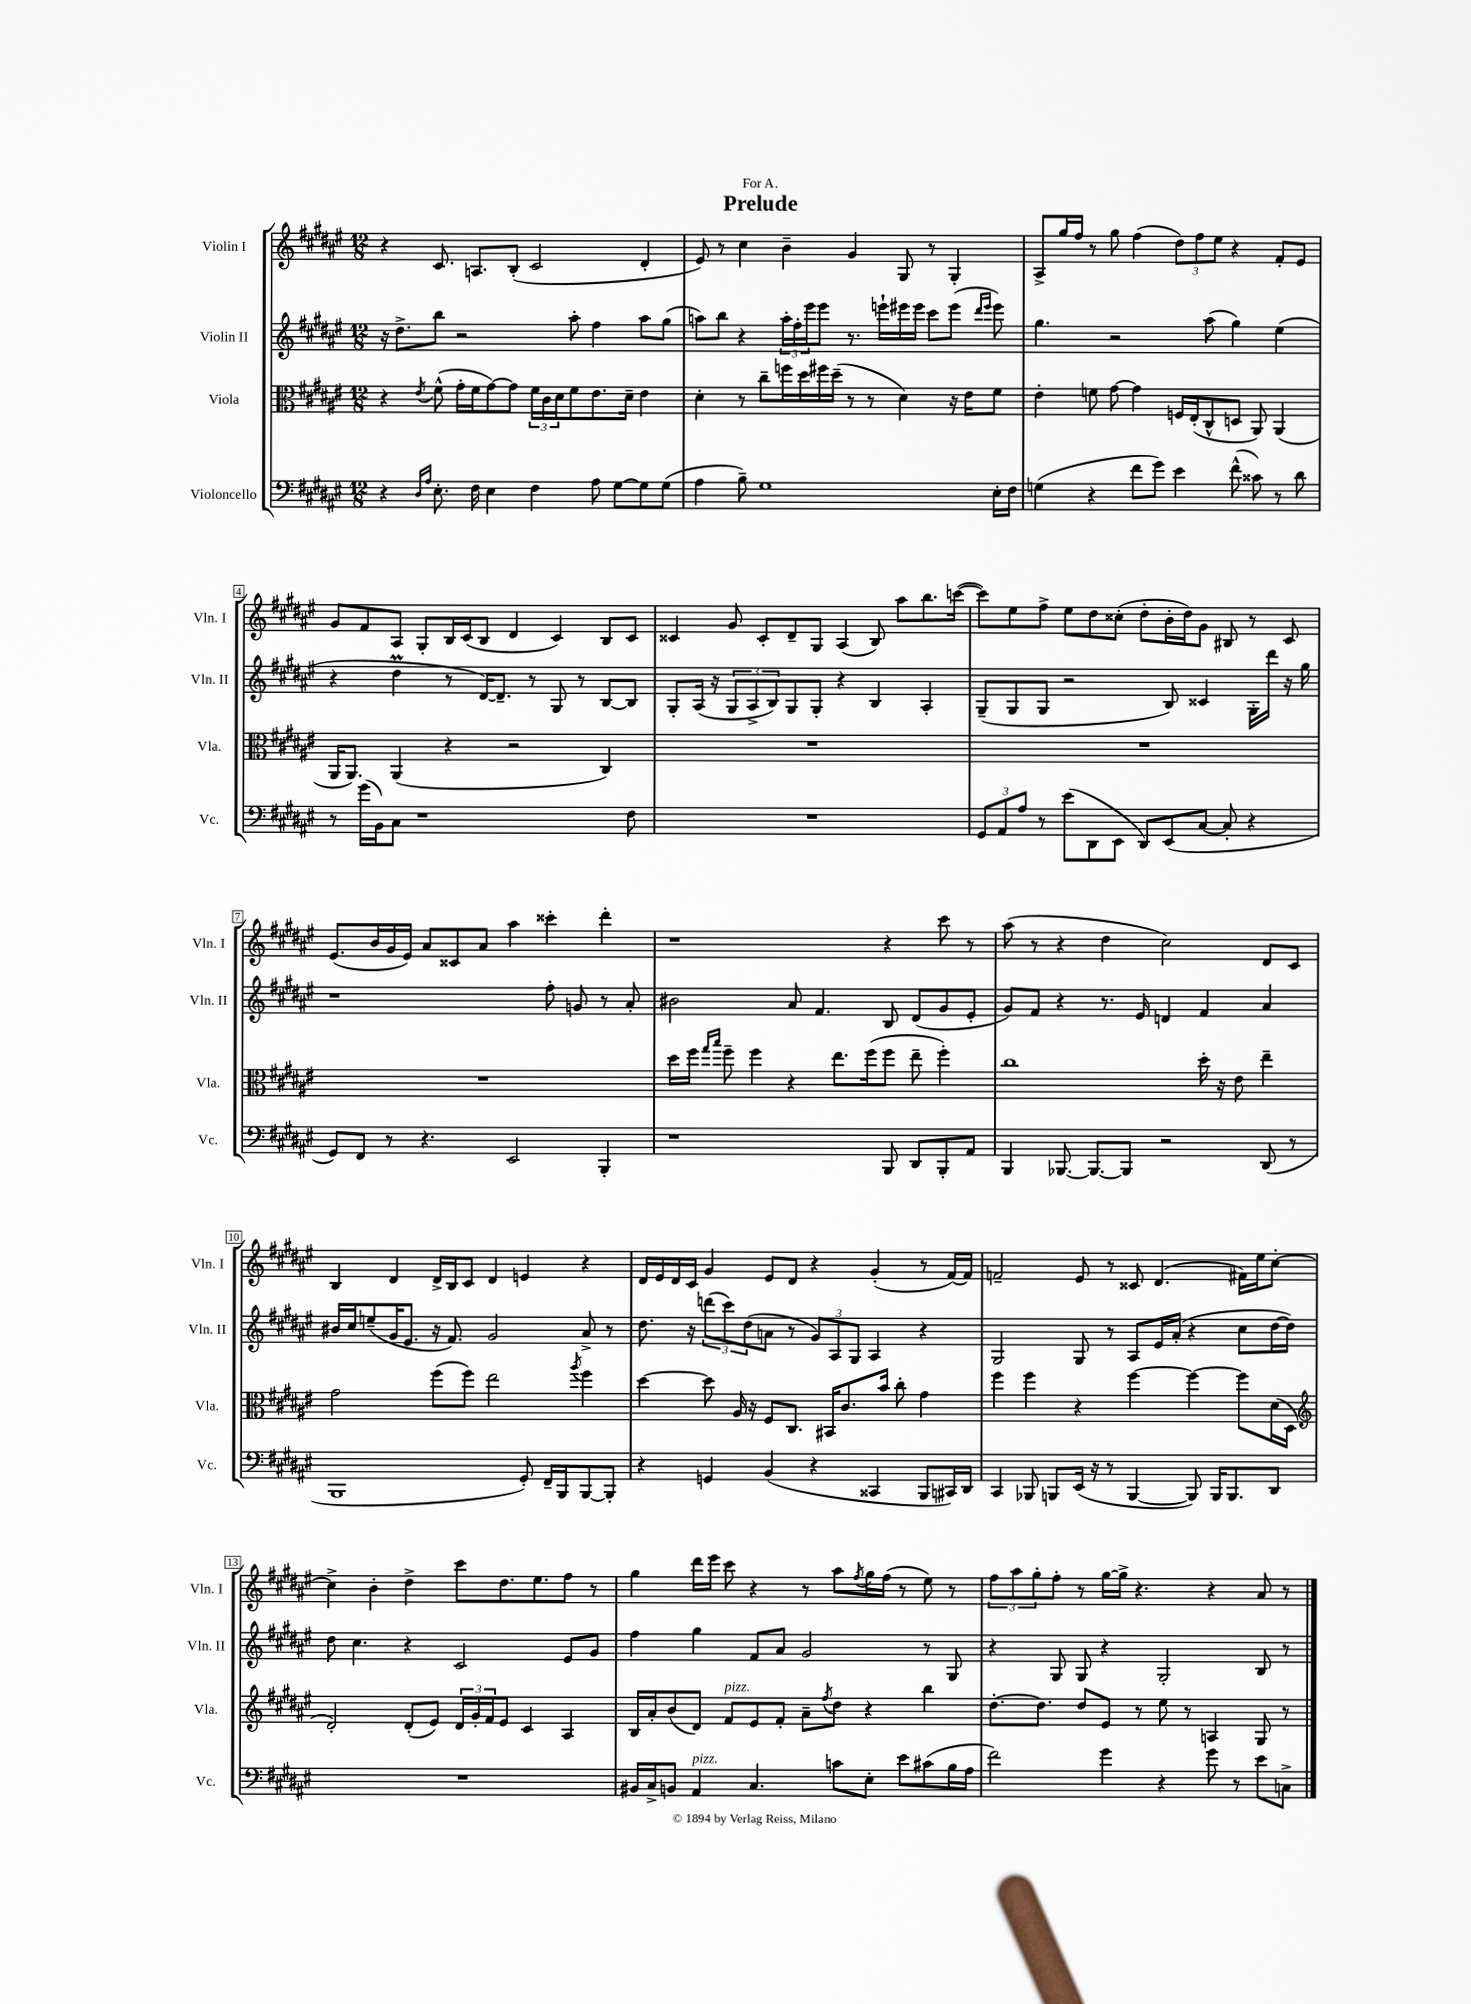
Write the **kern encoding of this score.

**kern	**kern	**kern	**kern
*staff4	*staff3	*staff2	*staff1
*clefF4	*clefC3	*clefG2	*clefG2
*k[f#c#g#d#a#e#]	*k[f#c#g#d#a#e#]	*k[f#c#g#d#a#e#]	*k[f#c#g#d#a#e#]
*M12/8	*M12/8	*M12/8	*M12/8
4r	4r	16r	4r
.	.	8.dd#^	.
16qqD#	.	.	.
16qqA#	8qe#	.	.
8.E#'	(8f#^^	8bb	8.c#
.	16g#'	2r	.
16F#	16f#	.	8.A
4E#	[8g#)	.	.
.	8g#]	.	(8B'
4F#	24f#	.	2c#
.	24c#	.	.
.	24d#	.	.
.	8f#	8aa#'	.
8A#	8.e#	4ff#	.
[8G#	.	.	.
.	16d#~	.	.
8G#]	4e#	8aa#	4d#'
(8G#	.	(8gg#	.
=	=	=	=
4A#	4d#'	8aa)	8e#)
.	.	8bb	8r
8B~)	8r	4r	4cc#
1G#	8cc#~	.	.
.	16ff	24aa'	4b~
.	.	24ff#'	.
.	16dd#	.	.
.	.	24eee#	.
.	16ff#	8eee#	.
.	(16dd#~	.	.
.	8r	8.r	4g#
.	8r	.	.
.	.	16eee`	.
.	4d#)	16eee#	8G#
.	.	16eee#	.
.	.	8ccc#	8r
.	16r	(8eee#	4G#'
.	16e#	.	.
.	.	16qqddd#	.
.	.	16qqeee#	.
16E#'	8f#	8eee#)	.
16F#	.	.	.
=	=	=	=
(4G	4e#'	4.gg#	8A#^
.	.	.	16gg#
.	.	.	16ff#
4r	8f	.	8r
.	[8g#	2r	8gg#
8f#	4g#]	.	(4ff#
8g#)	.	.	.
4e#	16F	.	12dd#)
.	(16E#'	.	.
.	.	.	12ff#
.	8C#^^	(8aa#	.
.	.	.	12ee#
(8f#^^	8D	4gg#)	4r
8c##)	8AA#)	.	.
8r	(4AA#	(4ee#	8f#'
8d#	.	.	8e#
=	=	=	=
8r	16AA#	4r	8g#
.	8.AA#)	.	.
(16g#	.	.	8f#
16BB)	.	.	.
8C#	(4AA#	4dd#	8A#
1r	.	.	8G#'
.	4r	8r	16B
.	.	.	(16c#
.	.	[16d#)	8B
.	.	8.d#~]	.
.	2r	.	4d#
.	.	8r	.
.	.	8G#	4c#)
.	.	8r	.
.	4C#)	[8B	8B
8F#	.	8B]	8c#
=	=	=	=
1.r	1.r	8G#'	4c##
.	.	(16A#	.
.	.	16r	.
.	.	12G#	8g#
.	.	12A#^	.
.	.	.	8c##'
.	.	12B)	.
.	.	8G#	8d#~
.	.	8G#'	8G#
.	.	4r	(4A#
.	.	4B	8B)
.	.	.	8aa#
.	.	4A#'	8.bb
.	.	.	([16ccc
=	=	=	=
12GG#	1.r	(8G#~	8ccc])
12AA#	.	.	.
.	.	8G#	8ee#
12A#	.	.	.
8r	.	8G#	8ff#^
(8e#	.	2r	8ee#
8DD#	.	.	8dd#
8EE#	.	.	(8cc##'
8DD#)	.	.	8dd#'
(8EE#	.	8B)	16b'
.	.	.	16dd#)
[8C#	.	4c##	8g#
8C#']	.	.	8B#
4r	.	16G#'	8r
.	.	16ddd#	.
.	.	16r	8c#
.	.	16gg#	.
=	=	=	=
8GG#)	1.r	1r	(8.e#
8FF#	.	.	.
.	.	.	16b
8r	.	.	16g#
.	.	.	16e#)
4.r	.	.	8a#
.	.	.	8c##
.	.	.	8a#
2EE#	.	.	4aa#
.	.	8ff#'	4ccc##'
.	.	8g	.
4BBB'	.	8r	4ddd#'
.	.	8a#'	.
=	=	=	=
1r	16dd#	2b#	1r
.	16ff#	.	.
.	16qqgg#	.	.
.	16qqbb	.	.
.	8ff#~	.	.
.	4ff#	.	.
.	4r	8a#	.
.	.	4.f#	.
.	8.ee#	.	.
.	(16ff#	.	.
8BBB	8ff#	8B	4r
8DD#	8ee#~	(8d#	.
8BBB'	4ff#')	8g#	8ccc#
8AA#	.	8e#'	8r
=	=	=	=
4BBB	1cc#	8g#)	(8aa#
.	.	8f#	8r
[8.BBB-	.	4r	4r
8.BBB-_	.	.	.
.	.	8.r	4dd#
8BBB-]	.	.	.
.	.	16e#	.
2r	.	4d	2cc#)
.	16dd#'	4f#	.
.	16r	.	.
.	8e#	.	.
(8DD#	4ee#~	4a#	8d#
8r	.	.	8c#
=	=	=	=
1BBB	2g#	16b#	4B
.	.	16cc#	.
.	.	(8ee~	.
.	.	16g#	4d#
.	.	8.e#	.
.	(8ff#	16r	16d#^
.	.	8.f#)	16B
.	8ff#)	.	8c#
.	2ee#	2g#	4d#
8GG#')	.	.	4e
16FF#~	.	.	.
16BBB	.	.	.
.	8qaa#	.	.
[8BBB	4ff#	8a#^	4r
8BBB']	.	8r	.
=	=	=	=
4r	[4dd#	8.dd#	16d#
.	.	.	16e#
.	.	.	16d#
.	.	16r	16c#
4GG	8dd#]	(12ddd	4g#
.	.	12ccc#)	.
.	16A#	.	.
.	.	(12dd#	.
.	16r	.	.
(4BB	8F#	8a	8e#
.	8.C#	8r	8d#
4r	.	12g#)	4r
.	16BB#	.	.
.	.	12A#	.
.	8.c#	.	.
.	.	12G#	.
4CC##	.	4A#	(4g#'
.	16b	.	.
.	8cc#'	.	.
8BBB	4g#	4r	8r
16CC#)	.	.	[16f#)
16DD#	.	.	16f#]
=	=	=	=
4CC#	4ff#	2G#	2f~
8BBB-	4ff#	.	.
8BBB	.	.	.
(16EE#	4r	8G#	8e#
16r	.	.	.
8r	.	8r	8r
[4BBB	[4ff#	8A#	8c##
.	.	16e#	(4.d#
.	.	(16a#'	.
8BBB])	4ff#_	4r	.
16BBB	.	.	.
8.BBB	.	.	.
.	8ff#]	8cc#	16f#)
.	.	.	16ee#
8DD#	(16d#	[16dd#	[8cc#'
.	16D#	16dd#])	.
=	=	=	=
*	*clefG2	*	*
1.r	2d#')	8dd#	4cc#^]
.	.	4.cc#	.
.	.	.	4b'
.	(8d#'	4r	4dd#^
.	8e#)	.	.
.	24d#	2c#	8ccc#
.	24g#'	.	.
.	24f#	.	.
.	8e#	.	8.dd#
.	4c#	.	.
.	.	.	8.ee#
.	4A#	8e#	8ff#
.	.	8g#	8r
=	=	=	=
16BB#	16B	4ff#	4gg#
16C#^	16a#'	.	.
8BB	(8b	.	.
4AA#	8d#)	4gg#	16ddd#
.	.	.	16eee#
.	8f#	.	8ccc#
4.C#	8e#	8f#	4r
.	8f#'	8a#	.
.	8a#~	2g#	8r
.	8qff#	.	.
8c	8dd#	.	8aa#
.	.	.	8qff#
8E#'	4r	.	16gg#
.	.	.	(16ff#
8e#	.	.	8r
(8c#	4bb	8r	8ee#)
16B	.	8G#	8r
16A#	.	.	.
=	=	=	=
2f#)	[8.dd#'	4r	12ff#
.	.	.	12aa#
.	.	.	12gg#'
.	8.dd#]	.	.
.	.	8G#	8ff#'
.	8dd#	8G#	8r
4g#	8e#	4r	[16gg#
.	.	.	16gg#^]
.	8r	.	4.r
4r	8ee#	2G#'	.
.	8r	.	.
8g#	4A	.	4r
8r	.	.	.
8e#	8G#	8B	8a#
8C^	8r	8r	8r
==	==	==	==
*-	*-	*-	*-
